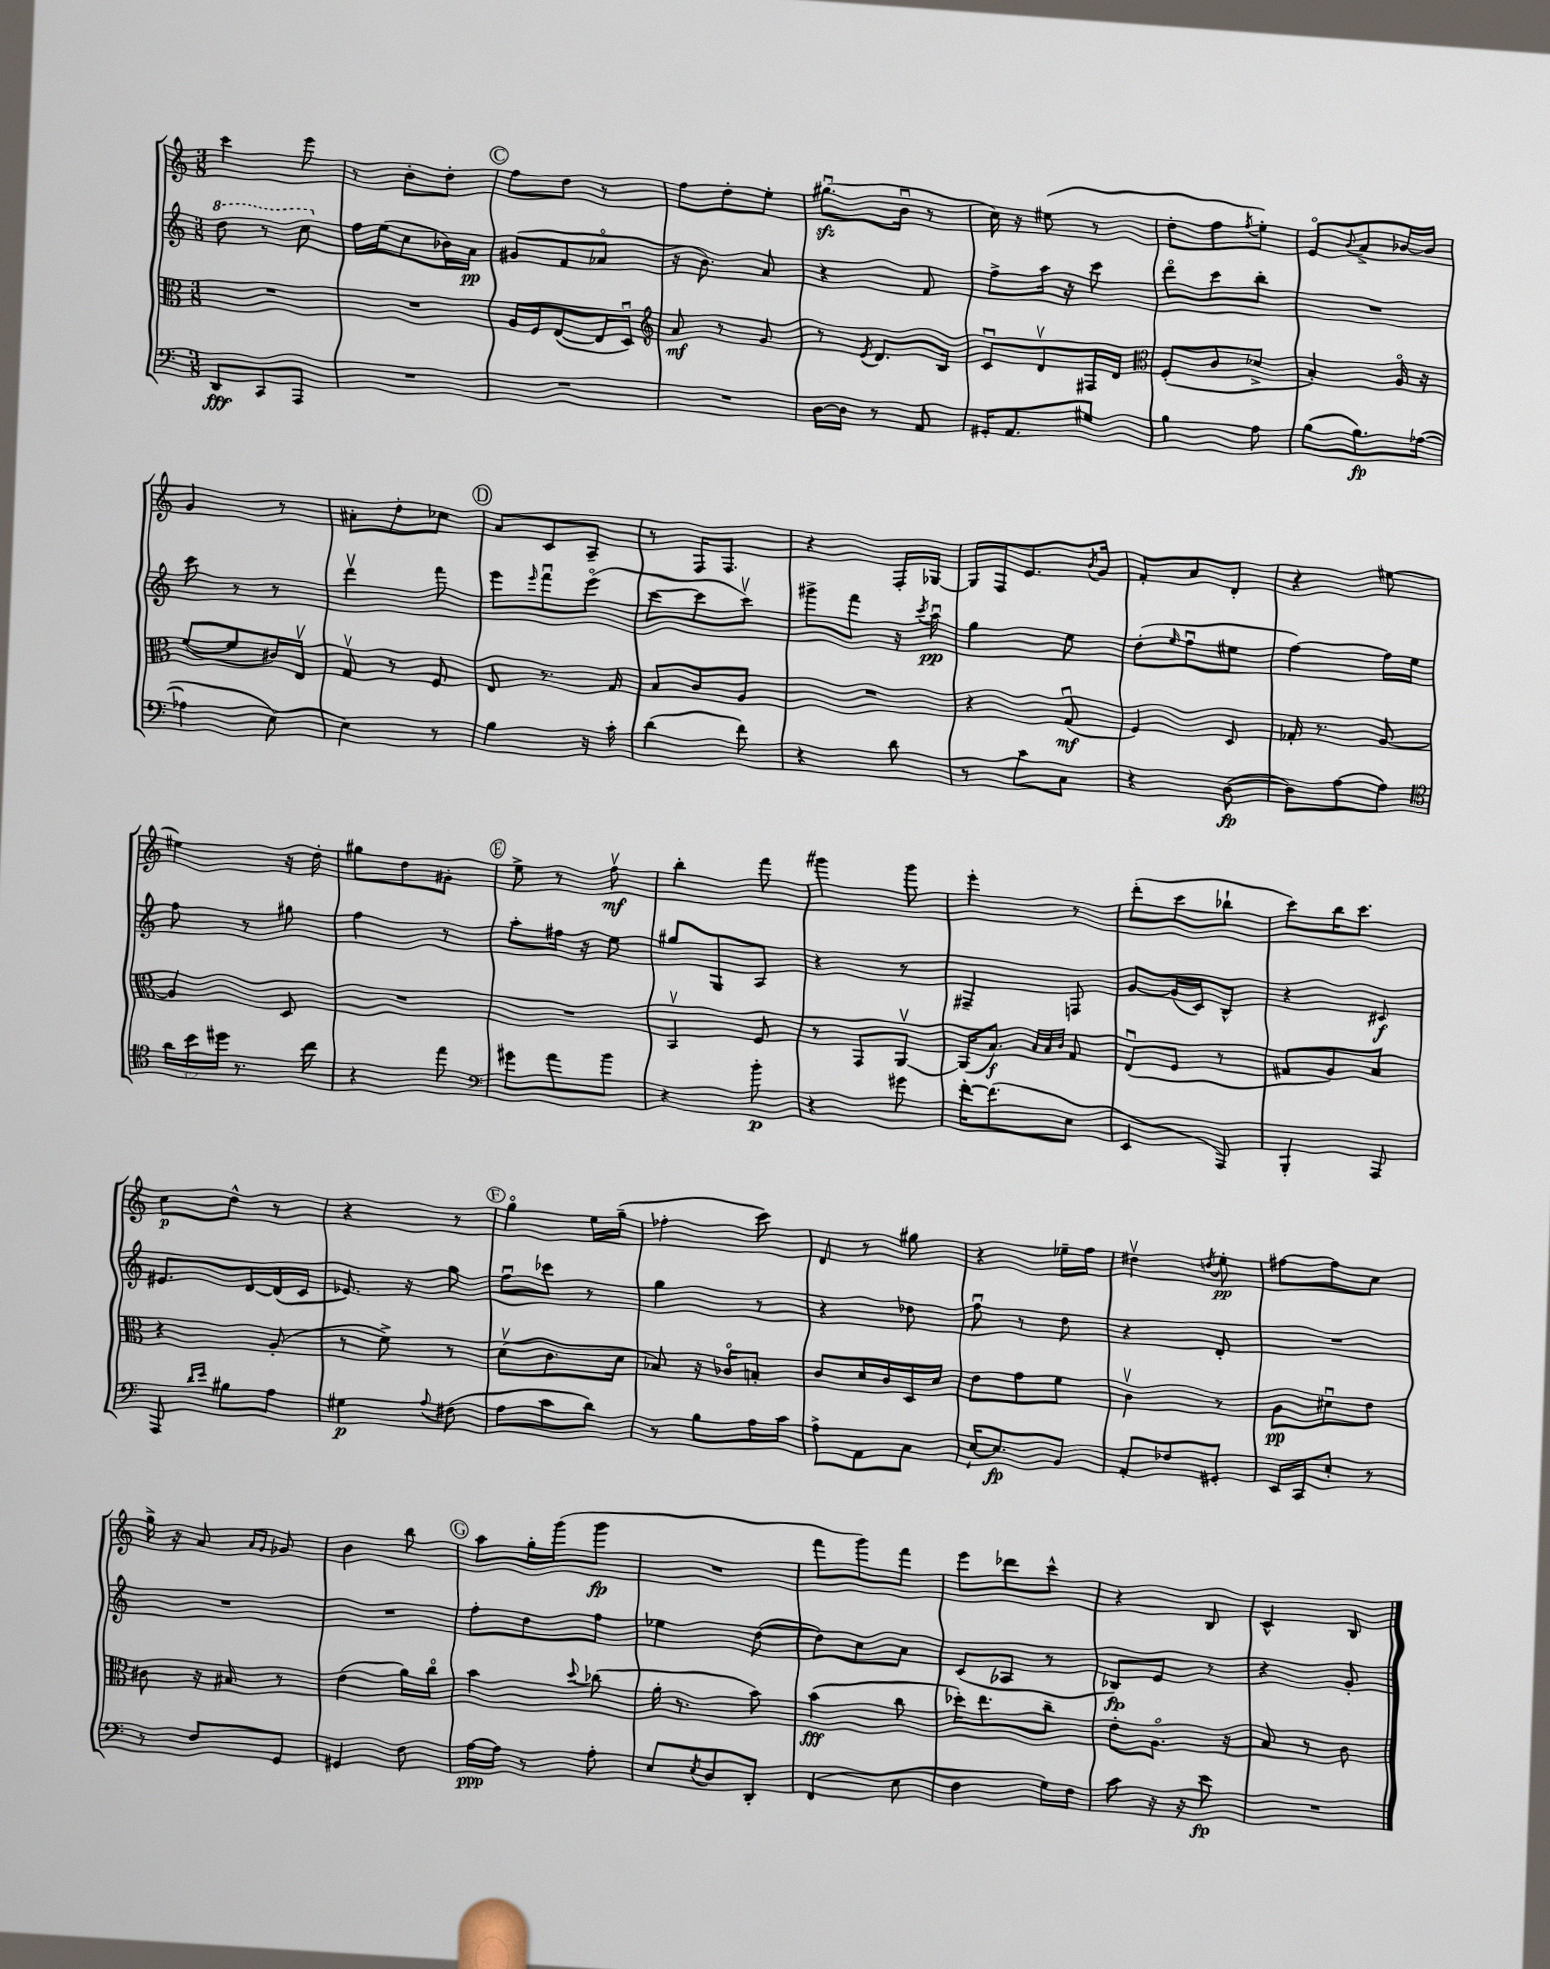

**kern	**dynam	**kern	**dynam	**kern	**dynam	**kern	**dynam
*part4	*part4	*part3	*part3	*part2	*part2	*part1	*part1
*staff4	*staff4	*staff3	*staff3	*staff2	*staff2	*staff1	*staff1
*clefF4	*	*clefC3	*	*clefG2	*	*clefG2	*
*k[]	*	*k[]	*	*k[]	*	*k[]	*
*M3/8	*	*M3/8	*	*M3/8	*	*M3/8	*
*	*	*	*	*8va	*	*	*
=143	=143	=143	=143	=143	=143	=143	=143
8DD/L	fff	4.r	.	8ddd\	.	4ccc\	.
8CC/	.	.	.	8r	.	.	.
8AAA/J	.	.	.	8ccc\	.	8eee\	.
=144	=144	=144	=144	=144	=144	=144	=144
*	*	*	*	*X8va	*	*	*
4.r	.	4.r	.	16ff\LL	.	8r	.
.	.	.	.	(16ee\J	.	.	.
.	.	.	.	8cc\	.	8b'\L	.
.	.	.	.	16b-X\L)	.	8dd'\J	.
.	.	.	.	16a\JJ	pp	.	.
!!LO:REH:place=s1:t=C
=145	=145	=145	=145	=145	=145	=145	=145
4.r	.	16A/LL	.	(8g#X/L	.	8ff\L	.
.	.	16F/J	.	.	.	.	.
.	.	([8E/	.	8f/	.	8dd\J	.
.	.	16E/L]	.	8a-X/J	.	8r	.
.	.	16Du/JJ)	.	.	.	.	.
=146	=146	=146	=146	=146	=146	=146	=146
*	*	*clefG2	*	*	*	*	*
4.r	.	8a/	mf	16r	.	8ff\L	.
.	.	.	.	8.b\)	.	.	.
.	.	8r	.	.	.	8dd'\	.
.	.	8g/	.	8a/	.	8ee'\J	.
=147	=147	=147	=147	=147	=147	=147	=147
[16D\LL	.	8r	.	4r	.	(8.gg#Xzzu\L	.
16D\JJ]	.	.	.	.	.	.	.
.	.	8qe/	.	.	.	.	.
8r	.	8.d/L	.	.	.	.	.
.	.	.	.	.	.	16bu\Jk	.
8AA/	.	.	.	8f/	.	8r	.
.	.	16B/Jk	.	.	.	.	.
=148	=148	=148	=148	=148	=148	=148	=148
16GG#X'/KL	.	8cu/L	.	8ff^\L	.	16cc\)	.
8.AA/	.	.	.	.	.	16r	.
.	.	8dv/	.	16aa\Jk	.	(8ee#X\	.
.	.	.	.	16r	.	.	.
8G#X/J	.	16F#X/L	.	8ccc\	.	8r	.
.	.	16d/JJ	.	.	.	.	.
=149	=149	=149	=149	=149	=149	=149	=149
*	*	*clefC3	*	*	*	*	*
4B\	.	(8F'/L	.	8ddd\L	.	8dd'\L	.
.	.	8c/	.	8ccc\	.	8ff\	.
.	.	.	.	.	.	8qff/	.
8A\	.	8d-X^/J	.	8bb'\J	.	8ee'\J)	.
=150	=150	=150	=150	=150	=150	=150	=150
(8B\L	.	4B'/)	.	4.r	.	8e/L	.
.	.	.	.	.	.	8qqb/	.
8.B\)	fp	.	.	.	.	8a^/	.
.	.	16A/	.	.	.	[16b-X/L	.
([16A-X\Jk	.	16r	.	.	.	16b-/JJ]	.
!!LO:LB:g=z
=151	=151	=151	=151	=151	=151	=151	=151
4A-X\]	.	([8f/L	.	8ccc\	.	4g/	.
.	.	8f/]	.	8r	.	.	.
[8E\)	.	16c#X/L)	.	8r	.	8r	.
.	.	16Ev/JJ	.	.	.	.	.
=152	=152	=152	=152	=152	=152	=152	=152
4E\]	.	8Gv/	.	4dddv\	.	8a#X'\L	.
.	.	8r	.	.	.	8dd'\	.
8r	.	8F/	.	8fff\	.	8cc-X\J	.
!!LO:REH:place=s1:t=D
=153	=153	=153	=153	=153	=153	=153	=153
4B\	.	8E/	.	8eee\L	.	8a/L	.
.	.	.	.	16qqeee/	.	.	.
.	.	8.r	.	8fffu\	.	8c/	.
16r	.	.	.	(8eee\J	.	8A~/J	.
16c'\	.	16G/	.	.	.	.	.
=154	=154	=154	=154	=154	=154	=154	=154
(4d\	.	8B/L	.	[8ccc\L	.	8r	.
.	.	8c/	.	8ccc\]	.	16F/KL	.
.	.	.	.	.	.	8.F/J	.
8f\)	.	8A/J	.	8cccv\J)	.	.	.
=155	=155	=155	=155	=155	=155	=155	=155
4r	.	4.r	.	8ggg#X^\L	.	4r	.
.	.	.	.	8fff\J	.	.	.
8d\	.	.	.	16r	.	16F'/LL	.
.	.	.	.	8qccc/	.	.	.
.	.	.	.	16aau\	pp	[16G-X/JJ	.
=156	=156	=156	=156	=156	=156	=156	=156
8r	.	4r	.	4gg\	.	16G-/LL]	.
.	.	.	.	.	.	16F/J	.
8c\L	.	.	.	.	.	8.e/	.
8C\J	.	(8Gu/	mf	8ee\	.	.	.
.	.	.	.	.	.	8qb/	.
.	.	.	.	.	.	16g/Jk	.
=157	=157	=157	=157	=157	=157	=157	=157
4r	.	4F/)	.	(8dd'\L	.	8f'/L	.
.	.	.	.	16qqee/	.	.	.
.	.	.	.	8ffu\	.	8a/	.
([8D\	fp	8D/	.	8ee#X\J	.	8d'/J	.
=158	=158	=158	=158	=158	=158	=158	=158
8D\L])	.	16G-X'/	.	[4ff\)	.	4r	.
.	.	8.r	.	.	.	.	.
[8A\	.	.	.	.	.	.	.
8A\J]	.	[8A/	.	16ff\LL]	.	[8ee#X\	.
.	.	.	.	16ee\JJ	.	.	.
!!LO:LB:g=z
=159	=159	=159	=159	=159	=159	=159	=159
*clefC4	*	*	*	*	*	*	*
24a\LL	.	4A/]	.	8ff\	.	4ee#X\]	.
24b\	.	.	.	.	.	.	.
24dd#X\JJ	.	.	.	.	.	.	.
8.r	.	.	.	8r	.	.	.
.	.	8D/	.	8gg#X\	.	16r	.
16cc\	.	.	.	.	.	16dd'\	.
=160	=160	=160	=160	=160	=160	=160	=160
4r	.	4.r	.	4ff\	.	8gg#X\L	.
.	.	.	.	.	.	8dd\	.
8ee\	.	.	.	8r	.	8g#X'\J	.
!!LO:REH:place=s1:t=E
=161	=161	=161	=161	=161	=161	=161	=161
*clefF4	*	*	*	*	*	*	*
8g#X\L	.	4.r	.	8aa'\L	.	8ee^\	.
8a\	.	.	.	16ff#X\Jk	.	8r	.
.	.	.	.	16r	.	.	.
8b\J	.	.	.	8ee\	.	8ffv\	mf
=162	=162	=162	=162	=162	=162	=162	=162
4r	.	4BBv/	.	8gg#X/L	.	4bb'\	.
.	.	.	.	8G/	.	.	.
8b'\	p	8F/	.	8A/J	.	8fff\	.
=163	=163	=163	=163	=163	=163	=163	=163
4r	.	8r	.	4r	.	4ggg#X\	.
.	.	8GG/L	.	.	.	.	.
8g#X\	.	[8AAv/J	.	8r	.	8ggg#\	.
=164	=164	=164	=164	=164	=164	=164	=164
[16f'\KL	.	(16AA/KL]	.	4F#X~/	.	4eee'\	.
(8.f\]	.	8.B/J)	f	.	.	.	.
.	.	32qqB/LLL	.	.	.	.	.
.	.	32qqB/	.	.	.	.	.
.	.	32qqc/JJJ	.	.	.	.	.
8E\J	.	8G/	.	8Fn/	.	8r	.
=165	=165	=165	=165	=165	=165	=165	=165
4EE/	.	(8Eu/L	.	[8g/L	.	(8ddd'\L	.
.	.	8F/J	.	(16g/L]	.	8ccc\	.
.	.	.	.	16c/J)	.	.	.
8AAA/)	.	8r	.	8B^^/J	.	8bb-X`\J	.
=166	=166	=166	=166	=166	=166	=166	=166
4BBB'/	.	8G#X/L	.	4r	.	8ccc\L)	.
.	.	8A/)	.	.	.	16bb\K	.
.	.	.	.	.	.	8.ccc\J	.
8AAA/	.	8B/J	.	8c#X/	f	.	.
!!LO:LB:g=z
=167	=167	=167	=167	=167	=167	=167	=167
8AAA/	.	4r	.	8.e#X/L	.	8cc\L	p
16qqd/LL	.	.	.	.	.	.	.
16qqe/JJ	.	.	.	.	.	.	.
8B#X\L	.	.	.	.	.	8dd^^\J	.
.	.	.	.	[16d/L	.	.	.
8A\J	.	(8A'/	.	(16d/]	.	8r	.
.	.	.	.	16c/JJ	.	.	.
=168	=168	=168	=168	=168	=168	=168	=168
4G#X\	p	8r	.	8.e-X/)	.	4r	.
.	.	8f^\)	.	.	.	.	.
.	.	.	.	16r	.	.	.
8qqA/	.	.	.	.	.	.	.
(8F#X\	.	8r	.	8gg\	.	8r	.
!!LO:REH:place=s1:t=F
=169	=169	=169	=169	=169	=169	=169	=169
8A\L	.	(8dv\L	.	8ffu\L	.	4gg\	.
8c\	.	8.c\	.	8ccc-X\J	.	.	.
8d\J)	.	.	.	8r	.	16ee\LL	.
.	.	16d\Jk	.	.	.	(16gg~\JJ	.
=170	=170	=170	=170	=170	=170	=170	=170
8r	.	8B-X/)	.	4gg\	.	4ff-X'\	.
8B\L	.	16r	.	.	.	.	.
.	.	16c-X/KL	.	.	.	.	.
16A\L	.	8Bn'/J	.	8r	.	8ccc\)	.
16c\JJ	.	.	.	.	.	.	.
=171	=171	=171	=171	=171	=171	=171	=171
8A^\L	.	8c/L	.	4r	.	8d/	.
8AA\	.	16d/L	.	.	.	8r	.
.	.	16c/	.	.	.	.	.
8C\J	.	16D/	.	8dd-X\	.	8gg#X\	.
.	.	16d/JJ	.	.	.	.	.
=172	=172	=172	=172	=172	=172	=172	=172
[16E`/KL	.	8e\L	.	8ffu\	.	4r	.
8.E/]	fp	.	.	.	.	.	.
.	.	8g\	.	8r	.	.	.
8BB/J	.	8f\J	.	8dd\	.	16ee-X~\LL	.
.	.	.	.	.	.	16ff\JJ	.
=173	=173	=173	=173	=173	=173	=173	=173
8AA'/L	.	4cv\	.	4r	.	4dd#Xv\	.
8F-X/	.	.	.	.	.	.	.
.	.	.	.	.	.	8qddn/	.
8GG#X'/J	.	8r	.	8d'/	.	8ee'\	pp
=174	=174	=174	=174	=174	=174	=174	=174
16EE/LL	.	8A\L	pp	4.r	.	[8ff#X\L	.
16CC/J	.	.	.	.	.	.	.
8E'/J	.	8d#Xu\	.	.	.	8ff#\]	.
8r	.	8e\J	.	.	.	8cc\J	.
!!LO:LB:g=z
=175	=175	=175	=175	=175	=175	=175	=175
8r	.	8c#X\	.	4.r	.	16gg^\	.
.	.	.	.	.	.	16r	.
8F/L	.	16r	.	.	.	8a/	.
.	.	16B#X/	.	.	.	.	.
.	.	.	.	.	.	16qqa/LL	.
.	.	.	.	.	.	16qqg/JJ	.
8GG/J	.	8r	.	.	.	8g-X/	.
=176	=176	=176	=176	=176	=176	=176	=176
4GG#X/	.	(4e\	.	4.r	.	4b\	.
8F\	.	16a\LL)	.	.	.	8bb\	.
.	.	16cc\JJ	.	.	.	.	.
!!LO:REH:place=s1:t=G
=177	=177	=177	=177	=177	=177	=177	=177
[16A\LL	ppp	4b\	.	8ff'\L	.	8aa\L	.
16A\JJ]	.	.	.	.	.	.	.
8r	.	.	.	8dd\	.	16gg'\L	.
.	.	.	.	.	.	(16ggg\J	.
.	.	8qqdd/	.	.	.	.	.
8A'\	.	(8cc-X\	.	8ff\J	.	8ggg\J	fp
=178	=178	=178	=178	=178	=178	=178	=178
8E/L	.	16a'\	.	4ee-X\	.	4.r	.
.	.	8.r	.	.	.	.	.
8qE/	.	.	.	.	.	.	.
8D/	.	.	.	.	.	.	.
8DD'/J	.	8b\)	.	([8dd\	.	.	.
=179	=179	=179	=179	=179	=179	=179	=179
(4FF/	.	(4b\	fff	8dd\L])	.	8fff\L	.
.	.	.	.	8cc\	.	8ggg\)	.
8E\	.	8cc\	.	8a\J	.	8fff\J	.
=180	=180	=180	=180	=180	=180	=180	=180
4F\	.	16dd-X'\KL)	.	(8c/L	.	8eee\L	.
.	.	8.ee\	.	.	.	.	.
.	.	.	.	8A-X/J	.	8ddd-X\	.
16G\LL)	.	8cc~\J	.	8r	.	8ccc^^\J	.
16F\JJ	.	.	.	.	.	.	.
=181	=181	=181	=181	=181	=181	=181	=181
8c\	.	8e'\L	.	8B-X/L)	fp	4r	.
16r	.	8.A\J	.	8e/J	.	.	.
16r	.	.	.	.	.	.	.
8e\	fp	.	.	8r	.	8B/	.
.	.	16r	.	.	.	.	.
=182	=182	=182	=182	=182	=182	=182	=182
4.r	.	8B/	.	4r	.	4c^^/	.
.	.	8r	.	.	.	.	.
.	.	8c\	.	8g'/	.	8B/	.
==	==	==	==	==	==	==	==
*-	*-	*-	*-	*-	*-	*-	*-
